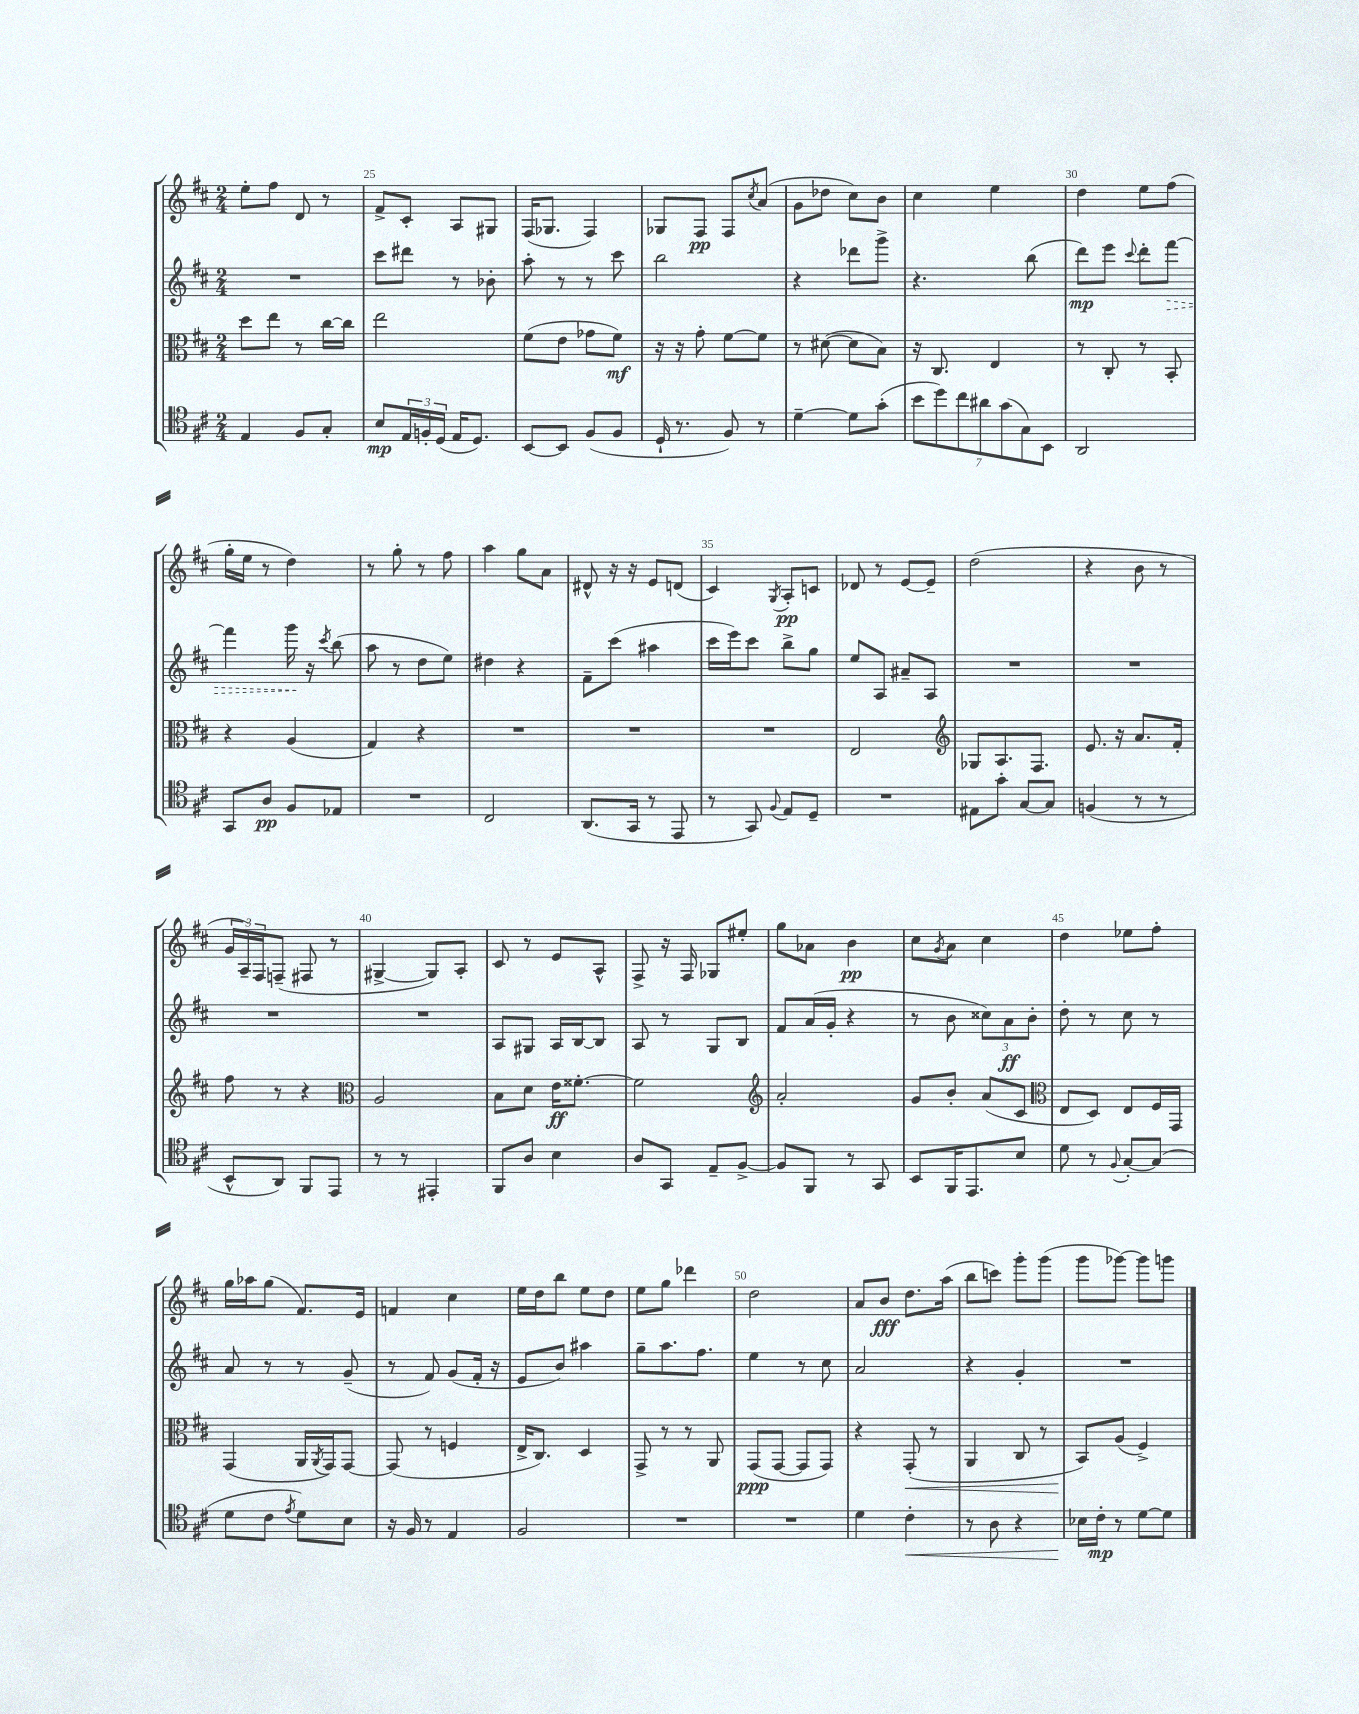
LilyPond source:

<<
\new StaffGroup <<
\new Staff = "s0" {
    \clef treble \key d \major \numericTimeSignature \time 2/4
    e''8-. fis''8 d'8 r8 |
    fis'8-> cis'8-. a8 gis8 |
    fis16( ges8. fis4) |
    ges8 fis8\pp fis8 \acciaccatura { cis''8 } a'8( |
    g'8 des''8 cis''8) b'8 |
    cis''4 e''4 |
    d''4 e''8 fis''8( |
    g''16-. e''16 r8 d''4) |
    r8 g''8-. r8 fis''8 |
    a''4 g''8 a'8 |
    dis'8-^ r16 r16 e'8 d'8( |
    cis'4) \acciaccatura { g8 } a8-.\pp c'8 |
    des'8 r8 e'8~ e'8-- |
    d''2( |
    r4 b'8 r8 |
    \tuplet 3/2 { g'16 a16--) fis16 } f8--( fis8 r8 |
    gis4~-> gis8) a8-. |
    cis'8 r8 e'8 a8-^ |
    fis8-> r16 fis16 ges8 eis''8-. |
    g''8 aes'8 b'4\pp |
    cis''8 \acciaccatura { g'8 } a'8 cis''4 |
    d''4 ees''8 fis''8-. |
    g''16 aes''16 g''8( fis'8.) e'16 |
    f'4 cis''4 |
    e''16 d''16 b''8 e''8 d''8 |
    e''8 g''8 des'''4 |
    d''2 |
    a'8 b'8\fff d''8. a''16( |
    b''8 c'''8) g'''8-. g'''8( |
    g'''8 ges'''8~) ges'''8 g'''8 \bar "|." |
}
\new Staff = "s1" {
    \clef treble \key d \major \numericTimeSignature \time 2/4
    R2 |
    cis'''8 dis'''8 r8 bes'8-. |
    a''8-. r8 r8 cis'''8 |
    b''2 |
    r4 des'''8 g'''8-> |
    r4. b''8( |
    d'''8\mp) e'''8 \appoggiatura { cis'''8 } d'''8-. \once \override Hairpin.style = #'dashed-line fis'''8~\> |
    fis'''4 g'''16\! r16 \acciaccatura { cis'''8 } b''8( |
    a''8 r8 d''8 e''8) |
    dis''4 r4 |
    fis'8-- cis'''8( ais''4 |
    cis'''16 e'''16) cis'''8 b''8-> g''8 |
    e''8 a8 ais'8-- a8 |
    R2 |
    R2 |
    R2 |
    R2 |
    a8 gis8 a16 b16~ b8 |
    a8 r8 g8 b8 |
    fis'8 a'16( g'16-. r4 |
    r8 b'8 \tuplet 3/2 { cisis''8) a'8\ff b'8-. } |
    d''8-. r8 cis''8 r8 |
    a'8 r8 r8 g'8--( |
    r8 fis'8) g'8( fis'16-. r16 |
    e'8 b'8) ais''4 |
    g''8-- a''8. fis''8. |
    e''4 r8 cis''8 |
    a'2 |
    r4 g'4-. |
    R2 \bar "|." |
}
\new Staff = "s2" {
    \clef alto \key d \major \numericTimeSignature \time 2/4
    d''8 e''8 r8 cis''16~ cis''16 |
    e''2 |
    fis'8( e'8 ges'8 fis'8\mf) |
    r16 r16 g'8-. fis'8~ fis'8 |
    r8 dis'8~( dis'8 b8) |
    r16 cis8. e4 |
    r8 cis8-. r8 b,8-. |
    r4 a4( |
    g4) r4 |
    R2 |
    R2 |
    R2 |
    e2 |
    \clef treble ges8 a8. fis8. |
    e'8. r16 a'8. fis'16-. |
    fis''8 r8 r4 |
    \clef alto a2 |
    b8 d'8 e'16\ff fisis'8.~-. |
    fisis'2 |
    \clef treble a'2-. |
    g'8 b'8-. a'8( cis'8 |
    \clef alto e8 d8) e8 fis16 g,16 |
    g,4( a,16 \acciaccatura { a,8 } g,16) g,8~ |
    g,8( r8 f4 |
    e16-> cis8.) d4 |
    g,8-> r8 r8 a,8 |
    g,8\ppp( g,8~ g,8 g,8) |
    r4 g,8-.\<( r8 |
    a,4 cis8 r8 |
    b,8\!) a8( fis4->) \bar "|." |
}
\new Staff = "s3" {
    \clef tenor \key d \major \numericTimeSignature \time 2/4
    e4 fis8 g8-. |
    b8\mp \tuplet 3/2 { e16 f16-. d16( } e16 d8.) |
    b,8~ b,8 fis8( fis8 |
    d16-! r8. fis8) r8 |
    d'4~-- d'8 g'8-.( |
    \tuplet 7/4 { b'8 d''8) cis''8 ais'8 g'8( g8) b,8 } |
    a,2 |
    g,8 a8\pp fis8 ees8 |
    R2 |
    cis2 |
    a,8.( g,16 r8 e,8 |
    r8 g,8) \appoggiatura { fis8 } e8 d8-- |
    R2 |
    eis8 g'8-. g8~ g8 |
    f4( r8 r8 |
    b,8-^ a,8) fis,8 e,8 |
    r8 r8 eis,4-. |
    fis,8 a8 b4 |
    a8 g,8 e8-- fis8~-> |
    fis8 fis,8 r8 g,8 |
    b,8 fis,16 e,8. b8 |
    d'8 r8 \appoggiatura { fis8 } g8~-. g8( |
    d'8 cis'8 \acciaccatura { e'8 } d'8) b8 |
    r16 fis16 r8 e4 |
    fis2 |
    R2 |
    R2 |
    d'4 cis'4-.\< |
    r8 a8 r4 |
    bes16\! cis'16-.\mp r8 d'8~ d'8 \bar "|." |
}
>>
>>
\layout { \context { \Score currentBarNumber = #24 \override BarNumber.break-visibility = ##(#f #t #t) barNumberVisibility = #(every-nth-bar-number-visible 5) } }
